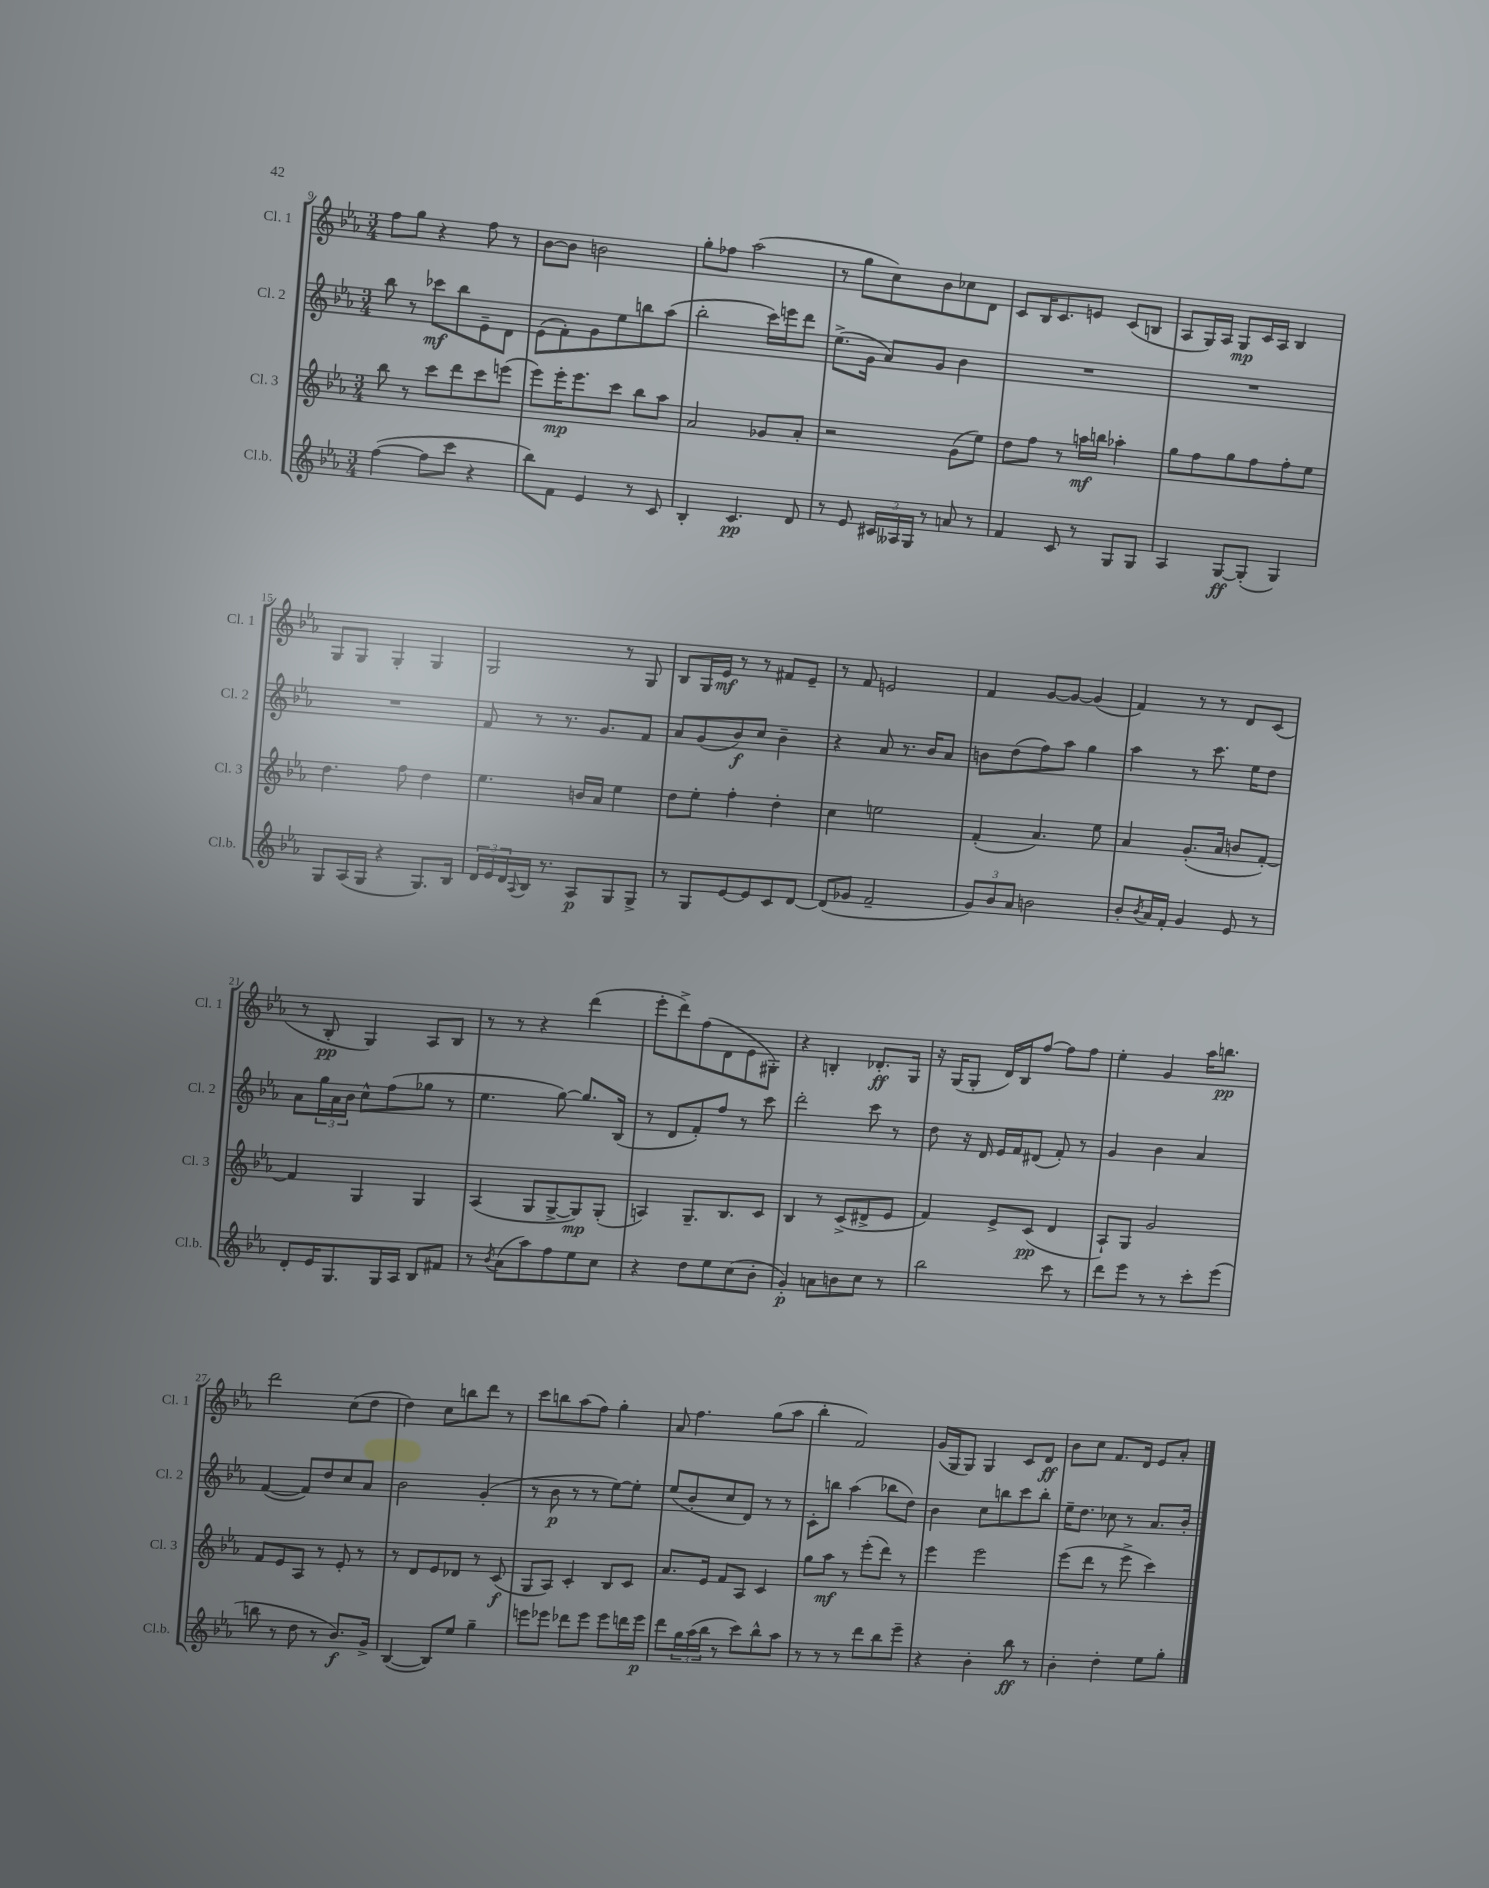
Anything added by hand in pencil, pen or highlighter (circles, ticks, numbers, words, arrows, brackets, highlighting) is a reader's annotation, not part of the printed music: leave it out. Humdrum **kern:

**kern	**dynam	**kern	**dynam	**kern	**dynam	**kern	**dynam
*part4	*part4	*part3	*part3	*part2	*part2	*part1	*part1
*staff4	*staff4	*staff3	*staff3	*staff2	*staff2	*staff1	*staff1
*I"Cl.b.	*	*I"Cl. 3	*	*I"Cl. 2	*	*I"Cl. 1	*
*I'Cl.b.	*	*I'Cl. 3	*	*I'Cl. 2	*	*I'Cl. 1	*
*clefG2	*	*clefG2	*	*clefG2	*	*clefG2	*
*k[b-e-a-]	*	*k[b-e-a-]	*	*k[b-e-a-]	*	*k[b-e-a-]	*
*M3/4	*	*M3/4	*	*M3/4	*	*M3/4	*
=9	=9	=9	=9	=9	=9	=9	=9
([4ff\	.	8bb-\	.	8bb-\	.	8ff\L	.
.	.	8r	.	8r	.	8gg\J	.
8ff\L]	.	8ccc\L	.	8ccc-X\L	mf	4r	.
8ccc\J	.	8ddd\	.	8bb-\	.	.	.
4r	.	8ccc\	.	8e-~\	.	8ff\	.
.	.	(8eeen\J	.	8d\J	.	8r	.
=10	=10	=10	=10	=10	=10	=10	=10
8bb-\L)	.	8eee-\L)	.	(8e-\L	.	[8b-\L	.
8f\J	.	16eee-'\K	mp	8f'\)	.	8b-\J]	.
.	.	8.eee-\	.	.	.	.	.
4e-/	.	.	.	8g\	.	2bn\	.
.	.	8ccc\J	.	8ee-\	.	.	.
8r	.	8bb-\L	.	8bbn\	.	.	.
8c/	.	8aa-\J	.	(8aa-\J	.	.	.
=11	=11	=11	=11	=11	=11	=11	=11
4B-'/	.	2a-/	.	2bb-'\	.	8gg'\L	.
.	.	.	.	.	.	8ff-X\J	.
4.c/	pp	.	.	.	.	(2aa-\	.
.	.	8g-X/L	.	16ccc\LL)	.	.	.
.	.	.	.	16eeen\J	.	.	.
8d/	.	8a-'/J	.	8ddd\J	.	.	.
=12	=12	=12	=12	=12	=12	=12	=12
8r	.	2r	.	(8.ee-^\L	.	8r	.
8e-/	.	.	.	.	.	8gg\L	.
.	.	.	.	16g\Jk	.	.	.
24c#X/LL	.	.	.	8a-/L)	.	8cc\)	.
24A--X/	.	.	.	.	.	.	.
24G/JJ	.	.	.	.	.	.	.
8r	.	.	.	8g/J	.	8b-\	.
8an/	.	(8g\L	.	4b-\	.	8cc-X\	.
8r	.	8ee-\J)	.	.	.	8d\J	.
=13	=13	=13	=13	=13	=13	=13	=13
4f/	.	8dd\L	.	2.r	.	8c/L	.
.	.	8ff\J	.	.	.	16B-/K	.
.	.	.	.	.	.	8.c/	.
8c/	.	8r	.	.	.	.	.
8r	.	16aan\LL	mf	.	.	8en/J	.
.	.	16bbn\JJ	.	.	.	.	.
8G/L	.	4aa-X'\	.	.	.	(8c/L	.
8G/J	.	.	.	.	.	8Bn/J	.
=14	=14	=14	=14	=14	=14	=14	=14
4A-/	.	8gg\L	.	2.r	.	8A-/L	.
.	.	8ff\	.	.	.	16G/L)	.
.	.	.	.	.	.	16A-/JJ	.
[8G/L	ff	8gg\	.	.	.	8G/L	mp
(8G'/J]	.	8ff\	.	.	.	16c/L	.
.	.	.	.	.	.	16A-/JJ	.
4G/)	.	8ff'\	.	.	.	4B-/	.
.	.	8ee-\J	.	.	.	.	.
!!LO:LB:g=z
=15	=15	=15	=15	=15	=15	=15	=15
8G/L	.	4.dd\	.	2.r	.	8G/L	.
(16A-/L	.	.	.	.	.	8G/J	.
16G/JJ	.	.	.	.	.	.	.
4r	.	.	.	.	.	4G'/	.
.	.	8ff\	.	.	.	.	.
8.G/L)	.	4dd\	.	.	.	4G/	.
16B-/Jk	.	.	.	.	.	.	.
=16	=16	=16	=16	=16	=16	=16	=16
24d/LL	.	4.ee-\	.	8f/	.	2G/	.
24e-/	.	.	.	.	.	.	.
24d/	.	.	.	.	.	.	.
8qqA-/	.	.	.	.	.	.	.
16B-/JJ	.	.	.	8r	.	.	.
8.r	.	.	.	.	.	.	.
.	.	.	.	8.r	.	.	.
8A-/L	p	16bn/LL	.	.	.	.	.
.	.	16a-/JJ	.	8.g/L	.	.	.
8G/	.	4ee-\	.	.	.	8r	.
8G^/J	.	.	.	8f/J	.	8G/	.
=17	=17	=17	=17	=17	=17	=17	=17
8r	.	8dd\L	.	8a-/L	.	8B-/L	.
8G/L	.	8ee-'\J	.	(8g/	.	16G/L	.
.	.	.	.	.	.	16e-/JJ	mf
[8e-/	.	4ff'\	.	8b-/)	f	8r	.
8e-/]	.	.	.	8cc/J	.	8r	.
8c/	.	4dd'\	.	4b-~\	.	8f#X/L	.
[8d/J	.	.	.	.	.	8e-~/J	.
=18	=18	=18	=18	=18	=18	=18	=18
(8d/L]	.	4cc\	.	4r	.	8r	.
8g-X/J	.	.	.	.	.	8f/	.
2f~/	.	2een\	.	8a-/	.	2en/	.
.	.	.	.	8.r	.	.	.
.	.	.	.	16b-/KL	.	.	.
.	.	.	.	8a-/J	.	.	.
=19	=19	=19	=19	=19	=19	=19	=19
12g/L)	.	(4f'/	.	8bn\L	.	4f/	.
12b-/	.	.	.	.	.	.	.
.	.	.	.	(8dd\	.	.	.
12a-/J	.	.	.	.	.	.	.
2bn\	.	4.a-/)	.	8ff\)	.	[8g/L	.
.	.	.	.	8aa-\J	.	8g/J_	.
.	.	.	.	4gg\	.	(4g/]	.
.	.	8ee-\	.	.	.	.	.
=20	=20	=20	=20	=20	=20	=20	=20
8b-'/L	.	4a-/	.	4aa-\	.	4f/)	.
8qb-/	.	.	.	.	.	.	.
16a-/L	.	.	.	.	.	.	.
16f'/JJ	.	.	.	.	.	.	.
4g/	.	(8.g'/L	.	8r	.	8r	.
.	.	.	.	8.ccc\	.	8r	.
.	.	16a-/Jk	.	.	.	.	.
8e-/	.	8bn/L	.	.	.	8d/L	.
.	.	.	.	16ee-\KL	.	.	.
8r	.	[8f'/J)	.	8dd\J	.	(8c/J	.
!!LO:LB:g=z
=21	=21	=21	=21	=21	=21	=21	=21
8d'/L	.	4f/]	.	8a-\L	.	8r	.
16e-/K	.	.	.	24gg\L	.	8B-'/	pp
.	.	.	.	24a-\	.	.	.
8.G/	.	.	.	.	.	.	.
.	.	.	.	24b-\JJ	.	.	.
.	.	4G/	.	8cc^^\L	.	4G/)	.
16G/L	.	.	.	(8ff\	.	.	.
16A-/JJ	.	.	.	.	.	.	.
8B-/L	.	4G/	.	8gg-X\J	.	8A-/L	.
8f#X/J	.	.	.	8r	.	8B-/J	.
=22	=22	=22	=22	=22	=22	=22	=22
8r	.	(4A-/	.	4.ee-\	.	8r	.
8qb-/	.	.	.	.	.	.	.
(8a-\L	.	.	.	.	.	8r	.
8aa-\)	.	8G/L	.	.	.	4r	.
8ff\	.	[8G^/	.	[8gg\)	.	.	.
8ee-\	.	8G/])	mp	8.gg/L]	.	(4ddd\	.
8cc\J	.	(8G'/J	.	.	.	.	.
.	.	.	.	(16B-/Jk	.	.	.
=23	=23	=23	=23	=23	=23	=23	=23
4r	.	4An/)	.	8r	.	8eee-'\L	.
.	.	.	.	8d/L	.	8ddd^\)	.
8dd\L	.	8.G~/L	.	8f'/)	.	(8ff\	.
8ee-\	.	.	.	8ff/J	.	8d\	.
.	.	8.B-/	.	.	.	.	.
(8cc\	.	.	.	8r	.	8e-\	.
8b-'\J	.	8c/J	.	8ccc\	.	8G#X'\J)	.
=24	=24	=24	=24	=24	=24	=24	=24
4g'/)	p	4B-/	.	2ddd'\	.	4r	.
8an\L	.	8r	.	.	.	4Bn'/	.
8bn\	.	(8c^/L	.	.	.	.	.
8cc\J	.	8d#X^/	.	8ccc\	.	8.d-X'/L	ff
8r	.	8e-/J	.	8r	.	.	.
.	.	.	.	.	.	16G/Jk	.
=25	=25	=25	=25	=25	=25	=25	=25
2bb-\	.	4f/)	.	8dd\	.	16r	.
.	.	.	.	.	.	(16G/KL	.
.	.	.	.	16r	.	8G'/J	.
.	.	.	.	16d/	.	.	.
.	.	8e-^/L	.	16e-/LL	.	16d/LL)	.
.	.	.	.	16f/J	.	16B-/J	.
.	.	(8c/J	pp	(8d#X/J	.	[8ff/J	.
8ccc\	.	4d/	.	8f'/)	.	8ff\L]	.
8r	.	.	.	8r	.	8ff\J	.
=26	=26	=26	=26	=26	=26	=26	=26
8ddd\L	.	8A-`/L)	.	4g/	.	4ee-'\	.
8eee-\J	.	8G/J	.	.	.	.	.
8r	.	2g/	.	4b-\	.	4g/	.
8r	.	.	.	.	.	.	.
8ccc'\L	.	.	.	4a-/	.	16aa-\KL	.
.	.	.	.	.	.	8.bbn\J	pp
(8eee-\J	.	.	.	.	.	.	.
!!LO:LB:g=z
=27	=27	=27	=27	=27	=27	=27	=27
8bbn\	.	8f/L	.	([4f/	.	2ddd\	.
8r	.	8e-/	.	.	.	.	.
8dd\	.	8A-/J	.	8f/L])	.	.	.
8r	.	8r	.	8dd/	.	.	.
8.b-/L)	f	8e-'/	.	8cc/	.	(8cc\L	.
.	.	8r	.	8a-/J	.	8dd\J	.
16g^/Jk	.	.	.	.	.	.	.
=28	=28	=28	=28	=28	=28	=28	=28
([4B-/	.	8r	.	2b-\	.	4dd\)	.
.	.	8d/L	.	.	.	.	.
8B-/L])	.	8e-/	.	.	.	8cc\L	.
8ee-/J	.	8d-X/J	.	.	.	8bbn\	.
4gg~\	.	8r	.	(4g'/	.	8ddd\J	.
.	.	(8c/	f	.	.	8r	.
=29	=29	=29	=29	=29	=29	=29	=29
8eeen\L	.	8G/L	.	8r	.	8ccc\L	.
8eee-X\J	.	8A-/J)	.	8b-\	p	8bbn\	.
8ddd-X\L	.	4c'/	.	8r	.	(8aa-\	.
8eee-\J	.	.	.	8r	.	8ff\J)	.
8eee-\L	.	8B-/L	.	[8ee-\L)	.	4gg'\	.
16dddn\L	.	8c/J	.	8ee-'\J]	.	.	.
16eee-\JJ	p	.	.	.	.	.	.
=30	=30	=30	=30	=30	=30	=30	=30
8ddd\L	.	8.a-/L	.	(8ee-/L	.	8a-/	.
24gg\L	.	.	.	8b-'/	.	4.ff\	.
(24aa-\	.	.	.	.	.	.	.
.	.	16e-/Jk	.	.	.	.	.
24bb-\JJ	.	.	.	.	.	.	.
8r	.	8f/L	.	8cc/	.	.	.
8ccc\L)	.	8A-/J	.	8d/J)	.	.	.
8bb-^^\	.	4c/	.	8r	.	(8gg\L	.
8aa-\J	.	.	.	8r	.	8aa-\J	.
=31	=31	=31	=31	=31	=31	=31	=31
8r	.	8gg\L	.	8c'\L	.	4bb-'\	.
8r	.	8aa-\J	mf	8bbn\J	.	.	.
8r	.	8r	.	(4aa-\	.	2f/)	.
8ddd\L	.	(8eee-'\L	.	.	.	.	.
8bb-\	.	8ddd\J)	.	8bb-X\L	.	.	.
8eee-~\J	.	8r	.	8dd\J)	.	.	.
=32	=32	=32	=32	=32	=32	=32	=32
4r	.	4eee-\	.	4b-\	.	(16g/LL	.
.	.	.	.	.	.	16G/J	.
.	.	.	.	.	.	8G/J)	.
4b-'\	.	2eee-\	.	8cc\L	.	4G/	.
.	.	.	.	8bbn\	.	.	.
8bb-\	ff	.	.	8ccc\	.	8c/L	.
8r	.	.	.	8bb'\J	.	8d/J	ff
=33	=33	=33	=33	=33	=33	=33	=33
4b-'\	.	(8eee-\L	.	16ee-~\KL	.	8b-\L	.
.	.	.	.	8.dd\J	.	.	.
.	.	8ddd\J	.	.	.	8cc\J	.
4dd'\	.	8r	.	8cc-X\	.	8.f/L	.
.	.	8eee-^\	.	8r	.	.	.
.	.	.	.	.	.	16d/Jk	.
8ee-\L	.	4ccc\)	.	8.a-/L	.	8e-/L	.
8gg'\J	.	.	.	.	.	8a-'/J	.
.	.	.	.	16b-'/Jk	.	.	.
==	==	==	==	==	==	==	==
*-	*-	*-	*-	*-	*-	*-	*-
